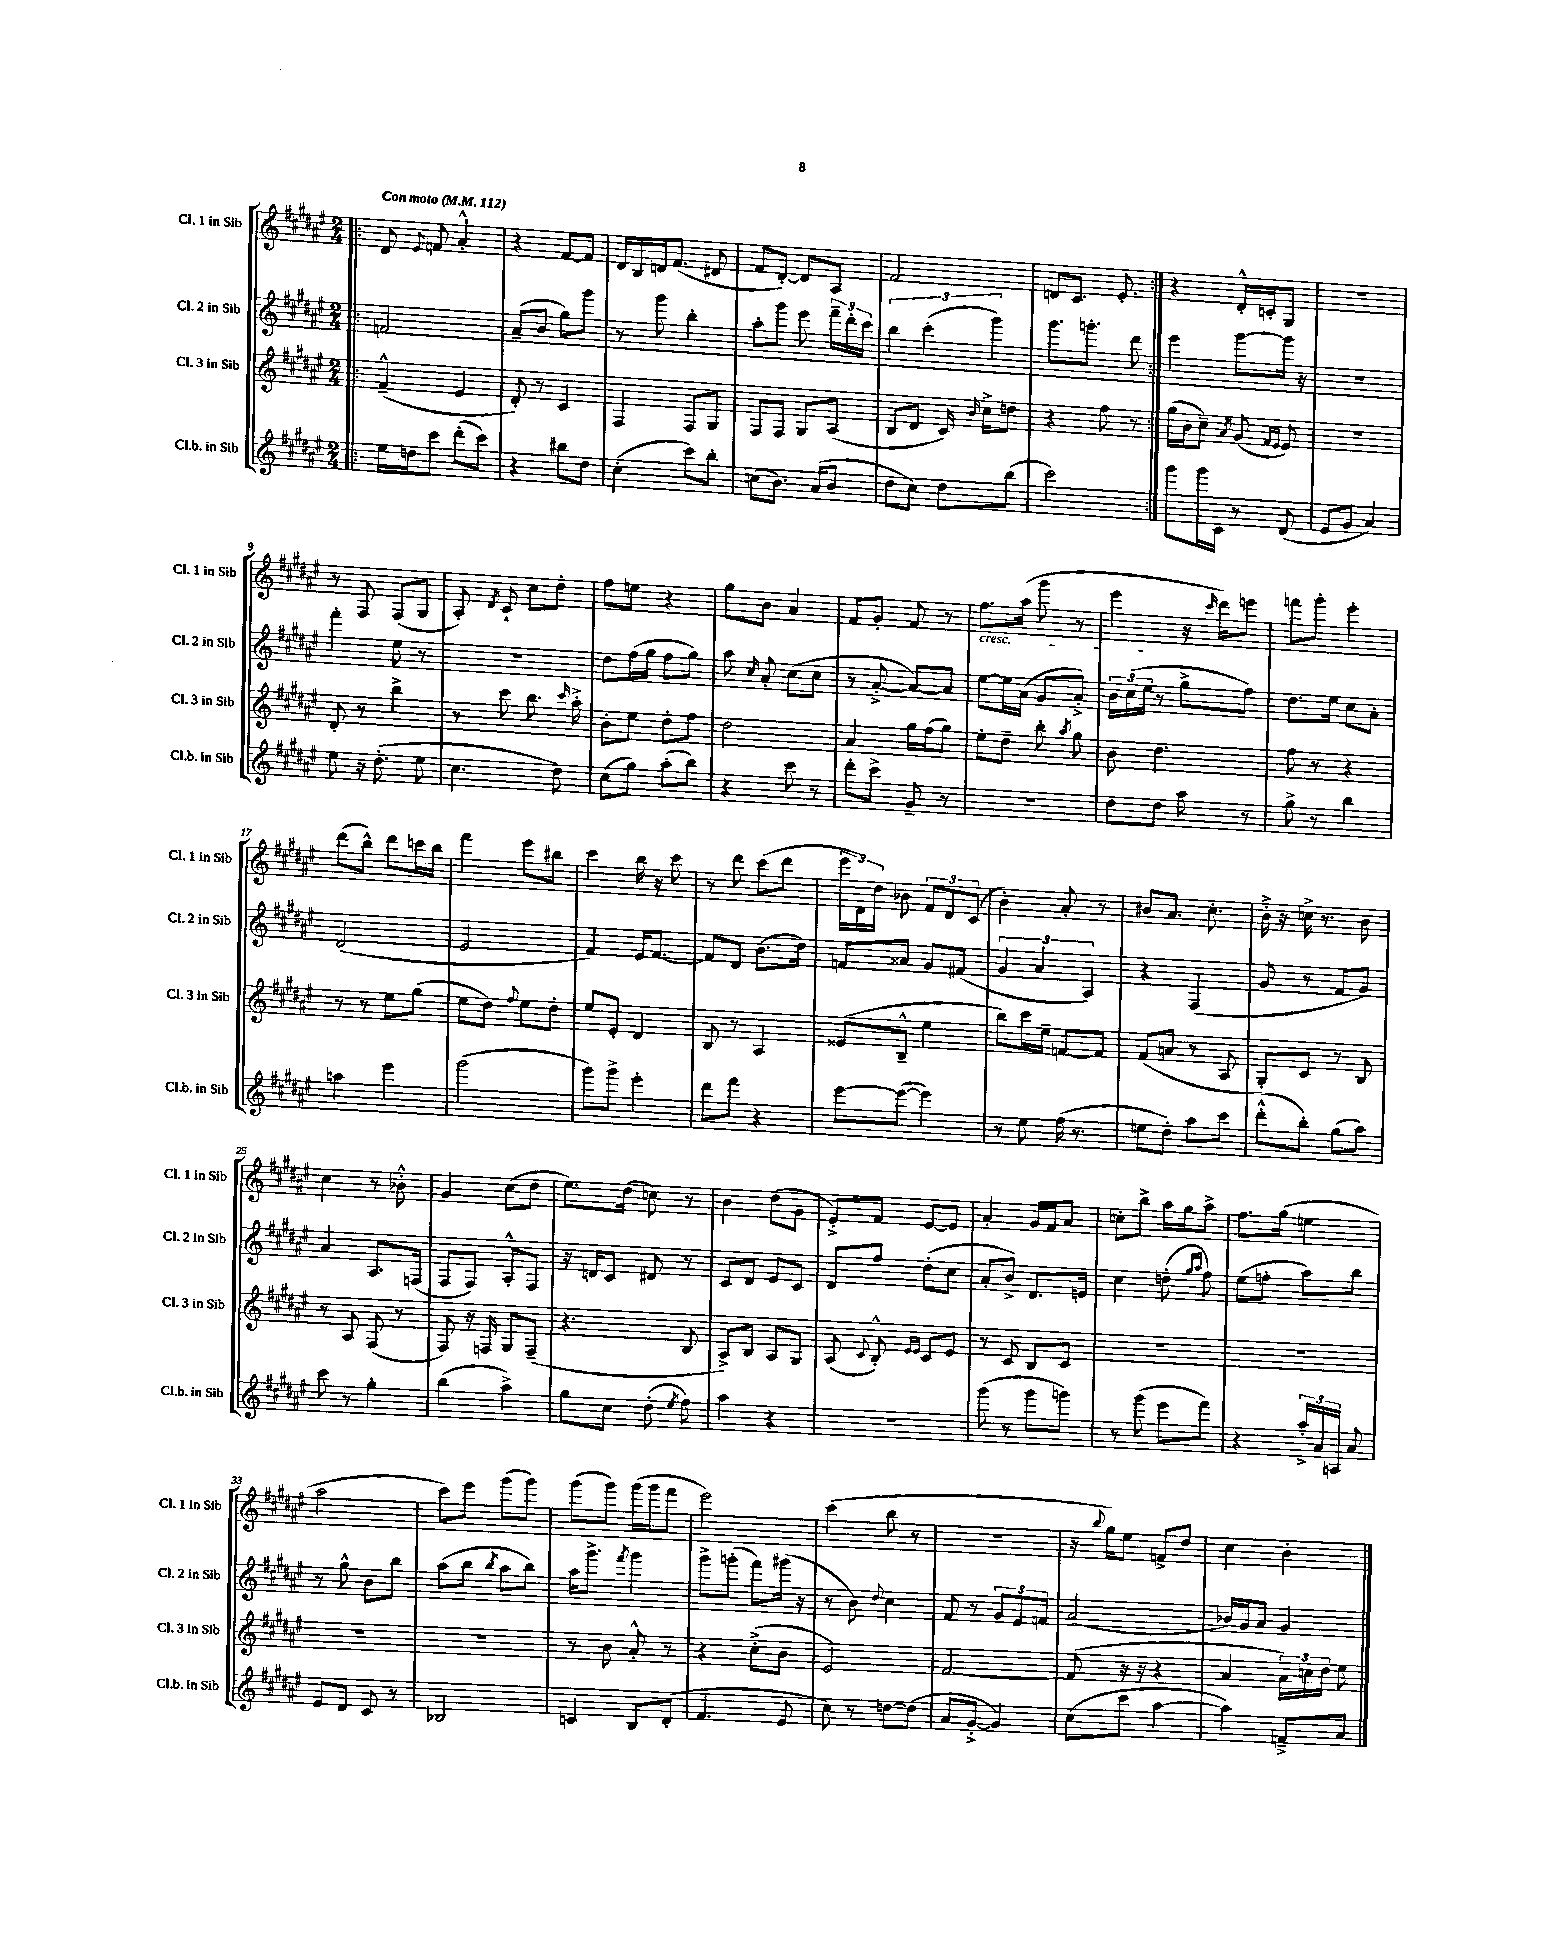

**kern	**kern	**kern	**kern
*part4	*part3	*part2	*part1
*staff4	*staff3	*staff2	*staff1
*I"Cl.b. in Sib	*I"Cl. 3 in Sib	*I"Cl. 2 in Sib	*I"Cl. 1 in Sib
*I'Cl.b. in Sib	*I'Cl. 3 in Sib	*I'Cl. 2 in Sib	*I'Cl. 1 in Sib
*clefG2	*clefG2	*clefG2	*clefG2
*k[f#c#g#d#a#e#]	*k[f#c#g#d#a#e#]	*k[f#c#g#d#a#e#]	*k[f#c#g#d#a#e#]
*M2/4	*M2/4	*M2/4	*M2/4
*MM112	*MM112	*MM112	*MM112
=1!|:	=1!|:	=1!|:	=1!|:
!	!	!	!LO:TX:a:B:t=Con moto
16ee#\LL	(4f#~^^/	2fn/	8d#/
16ddn\J	.	.	.
.	.	.	8qqe#/
8ccc#\J	.	.	8fn/
(8ddd#'\L	4e#/	.	4a#'^^/
8ccc#\J)	.	.	.
=2	=2	=2	=2
4r	8d#'/)	(8a#~/L	4r
.	8r	8b/J	.
8bb#X\L	4c#/	8gg#\L)	[8f#/L
8dd#\J	.	8ggg#\J	8f#/J]
=3	=3	=3	=3
(4cc#'\	4F#/	8r	16d#/LL
.	.	.	16B/
.	.	8ggg#\	16dn/J
.	.	.	(8.f#/J
8ccc#\L)	8F#/L	4bb'\	.
8bb'\J	8G#/J	.	8d#X/
=4	=4	=4	=4
(8ccn\L	8F#/L	8aa#'\L	8f#/L
8.b\J)	8F#/J	8ggg#\J	[8d#'/J)
.	8G#/L	8eee#\	8d#/L]
(16a#/KL	.	.	.
8b/J	(8A#/J	24fff#~\LL	8A#/J
.	.	24ddd#'\	.
.	.	24ccc#\JJ	.
=5	=5	=5	=5
8dd#\L	8B/L	6bb\	2f#/
8cc#\J)	8d#/J	.	.
.	.	(6ccc#'\	.
8dd#\L	16c#/)	.	.
.	16qqb/	.	.
.	16cc#^\KL	.	.
.	.	6ggg#\)	.
(8bb\J	8ddn\J	.	.
=6	=6	=6	=6
2ccc#\)	4r	8.ggg#\L	8dn/L
.	.	.	8.c#/J
.	.	8.gggn'\J	.
.	8ff#\	.	.
.	.	.	8.e#'/
.	8r	8ddd#\	.
=7:|!	=7:|!	=7:|!	=7:|!
8ggg#\L	(16gg#\LL	4eee#\	4r
.	16b\J	.	.
16ggg#\L	8cc#~\J)	.	.
16c#\JJ	.	.	.
.	8qa#/	.	.
8r	(8g#/	[8ggg#\L	16d#'^^/LL
.	.	.	16cn'/J
.	16qqf#/LL	.	.
.	16qqe#/JJ	.	.
(8d#/	8e#/)	16ggg#\Jk]	8G#/J
.	.	16r	.
=8	=8	=8	=8
8e#/L	2r	2r	2r
8g#/J	.	.	.
4a#/)	.	.	.
!!LO:LB:g=z
=9	=9	=9	=9
8ee#\	8d#'/	4fff#'\	8r
16r	8r	.	8F#/
(8.dd#'\	.	.	.
.	4bb^\	8ee#\	(8F#/L
8ee#\	.	8r	8G#/J
=10	=10	=10	=10
4.cc#\	8r	2r	8A#'/)
.	.	.	8qd#/
.	8ccc#\	.	8c#`/
.	8.bb\	.	8cc#\L
8dd#\)	.	.	8dd#'\J
.	16qqccc#/	.	.
.	16aa#'^\	.	.
=11	=11	=11	=11
(8cc#\L	8b'\L	8dd#\L	8ff#\L
8gg#\J)	8ee#\J	(16ff#\L	8een\J
.	.	16gg#\JJ	.
(8aa#'\L	8dd#'\L	8ff#\L	4r
8bb\J)	8ff#\J	8gg#\J)	.
=12	=12	=12	=12
4r	2dd#\	8aa#\	8gg#\L
.	.	16qqcc#/	.
.	.	8a#'/	8b\J
8ccc#\	.	(8cc#\L	4a#/
8r	.	8cc#\J	.
=13	=13	=13	=13
8ddd#'\L	4a#/	8r	8f#/L
8ccc#^\J	.	[8a#'^/	8g#'/J
8g#~/	16gg#\LL	8a#/L_)	8f#/
.	(16ff#\J	.	.
8r	8gg#\J)	8a#/J]	8r
=14	=14	=14	=14
!	!	!	!LO:TX:b:i:t=cresc.
2r	8ee#'\L	[8ee#\L	8.ff#\L
.	8dd#~\J	16ee#\L]	.
.	.	(16a#\JJ	(16aa#\Jk
.	8bb'\	8g#/L	8ggg#\
.	8qaa#/	.	.
.	8gg#\	8a#'^/J)	8r
=15	=15	=15	=15
8dd#\L	8b\	24b\LL	4eee#\
.	.	(24cc#\	.
.	.	24ee#\JJ	.
8dd#\J	4.dd#\	8r	.
8aa#\	.	8gg#^\L	16r
.	.	.	16qqccc#/
.	.	.	16ddd#\KL)
8r	.	8ff#\J)	8eeen\J
=16	=16	=16	=16
8gg#^\	8ff#\	8.dd#\L	8fffn\L
8r	8r	.	8ggg#'\J
.	.	16ee#\Jk	.
4bb\	4r	8cc#\L	4eee#'\
.	.	8a#'\J	.
!!LO:LB:g=z
=17	=17	=17	=17
4aan\	8r	(2d#/	(8ddd#\L
.	8r	.	8bb^^\J)
4eee#\	8ee#\L	.	8ddd#\L
.	(8gg#\J	.	16cccn\L
.	.	.	16bb\JJ
=18	=18	=18	=18
(2ggg#\	8ee#\L	2e#/	4fff#\
.	8dd#\J)	.	.
.	8qqff#/	.	.
.	8ee#\L	.	8eee#\L
.	8dd#'\J	.	8bb#X\J
=19	=19	=19	=19
8ggg#\L)	8ee#/L	4f#/)	4ccc#\
8ggg#^\J	8e#'/J	.	.
4eee#'\	4d#/	16e#/KL	16bb\
.	.	[8.f#/J	16r
.	.	.	8ccc#\
=20	=20	=20	=20
8ddd#\L	8B/	8f#/L]	8r
8fff#\J	8r	8d#/J	8ddd#\
4r	4A#/	(8.b\L	(8ccc#\L
.	.	.	8ddd#\J
.	.	16dd#\Jk)	.
=21	=21	=21	=21
[8eee#\L	(8e##X/L	8fn/L	24eee#\LL
.	.	.	24d#\)
.	.	.	24dd#\JJ
(8eee#\J_	8B~^^/J	8a##X/J	8b-X\
4eee#\])	4ee#\	8g#/L	12f#/L
.	.	.	12d#/
.	.	(8f#X/J	.
.	.	.	(12c#/J
=22	=22	=22	=22
8r	8bb\L)	6g#/	4b'\)
8ee#\	16ccc#\L	.	.
.	.	6a#/	.
.	16ee#~\JJ	.	.
(16ff#\	[8fn/L	.	8a#'/
8.r	.	.	.
.	.	6A#/)	.
.	8f/J]	.	8r
=23	=23	=23	=23
8een\L	(8f#/L	4r	8b#X/L
8dd#'\J)	8an/J	.	8.a#/J
8aa#\L	8r	(4F#/	.
.	.	.	8.cc#'\
8ccc#\J	8A#/	.	.
=24	=24	=24	=24
(8ddd#'^^\L	8G#'/L)	8g#/	16b'^\
.	.	.	16r
8bb'\J)	8c#/J	8r	16ccn^\
.	.	.	8.r
(8gg#\L	8r	8f#/L	.
8aa#\J)	8B/	8g#/J)	8b\
!!LO:LB:g=z
=25	=25	=25	=25
8ccc#\	8r	4a#/	4cc#\
8r	8A#/	.	.
4gg#'\	(8F#/	8.A#/L	8r
.	8r	.	8b-X'^^\
.	.	(16Fn/Jk	.
=26	=26	=26	=26
(4bb\	8F#/)	8F#/L	4g#/
.	16r	8F#/J)	.
.	16Fn/	.	.
4aa#^\)	8G#/L	8A#'^^/L	(8cc#\L
.	(8F~/J	8F#/J	8dd#\J
=27	=27	=27	=27
8gg#\L	4.r	16r	8.ee#\L)
.	.	16dn/KL	.
8cc#\J	.	8c#/J	.
.	.	.	(16dd#\Jk
(8dd#'\	.	8d#X/	8ccn\)
8qee#/	.	.	.
8ff#\)	8B/	8r	8r
=28	=28	=28	=28
4aa#\	8A#^/L)	8c#/L	4b\
.	8B/J	8d#/J	.
4r	8A#/L	8e#/L	(8dd#\L
.	8G#/J	8c#/J	8g#\J
=29	=29	=29	=29
2r	(8A#/	8d#/L	8e#'^/L)
.	8qqc#/	.	.
.	8B'^^/)	8ff#/J	8f#/J
.	16qqe#/LL	.	.
.	16qqe#/JJ	.	.
.	8c#/L	(8dd#'\L	[8e#/L
.	8e#/J	8cc#\J	8e#/J]
=30	=30	=30	=30
(8ggg#\	8r	8a#'/L	4a#'/
8r	8c#/	8b^/J)	.
8ggg#\L	8B/L	8.d#/L	16g#/LL
.	.	.	16f#/J
8gggn\J)	8c#/J	.	8a#/J
.	.	16en/Jk	.
=31	=31	=31	=31
8r	2r	4cc#\	8ccn'\L
(8ggg#\	.	.	8bb^\J
8eee#\L	.	(8ddn'\	16aa#\LL
.	.	.	16gg#\J
.	.	16qqgg#/LL	.
.	.	16qqaa#/JJ	.
8fff#\J)	.	8ff#\)	8aa#^\J
=32	=32	=32	=32
4r	2r	(8ee#\L	8.ff#\L
.	.	8ffn'\J	.
.	.	.	(16gg#\Jk
24aa#'^/LL	.	8aa#\L)	4een\
24a#/	.	.	.
24An/JJ	.	.	.
8a#/	.	8bb\J	.
!!LO:LB:g=z
=33	=33	=33	=33
8e#/L	2r	8r	2aa#\
8d#/J	.	8gg#^^\	.
8c#/	.	8b\L	.
8r	.	8bb\J	.
=34	=34	=34	=34
2B-X/	2r	(8aa#\L	8ccc#\L)
.	.	8bb\J	8eee#\J
.	.	8qbb/	.
.	.	8aa#\L	(8ggg#\L
.	.	8bb\J)	8ggg#\J)
=35	=35	=35	=35
4cn/	8r	16aa#\KL	(8ggg#\L
.	.	8.ggg#^\J	.
.	8b\	.	8ggg#\J)
.	.	8qfff#/	.
8B/L	8a#'^^/	4ggg#\	(16ggg#\LL
.	.	.	16ggg#\J
(8d#'/J	8r	.	8fff#\J
=36	=36	=36	=36
4.f#/	4r	8ggg#^\L	2eee#\)
.	.	(8gggn'\J	.
.	(8cc#'^\L	8fff#\L)	.
8e#/	8b\J	(16ggg#X\Jk	.
.	.	16r	.
=37	=37	=37	=37
8cc#\)	2e#/)	8r	(4ccc#\
8r	.	8b\)	.
.	.	8qqdd#/	.
[8ddn\L	.	4cc#\	8bb\
(8dd\J]	.	.	8r
=38	=38	=38	=38
8a#/L	[2f#/	8f#/	2r
[8g#'^/J	.	8r	.
4g#/])	.	12g#/L	.
.	.	12e#/	.
.	.	12fn/J	.
=39	=39	=39	=39
(8cc#\L	(8f#/]	(2a#/	16r
.	.	.	8qqbb/
.	.	.	16gg#\KL)
8ccc#\J	16r	.	8ee#\J
.	16r	.	.
[4aa#\	4r	.	8fn^/L
.	.	.	8dd#/J
=40	=40	=40	=40
4aa#\])	4a#/	16b-X/LL)	4cc#\
.	.	16g#/J	.
.	.	8a#/J	.
8fn~^/L	24a#\LL)	4g#/	4b'\
.	24ccn\	.	.
.	24dd#\JJ	.	.
8a#/J	8ee#\	.	.
==	==	==	==
*-	*-	*-	*-
